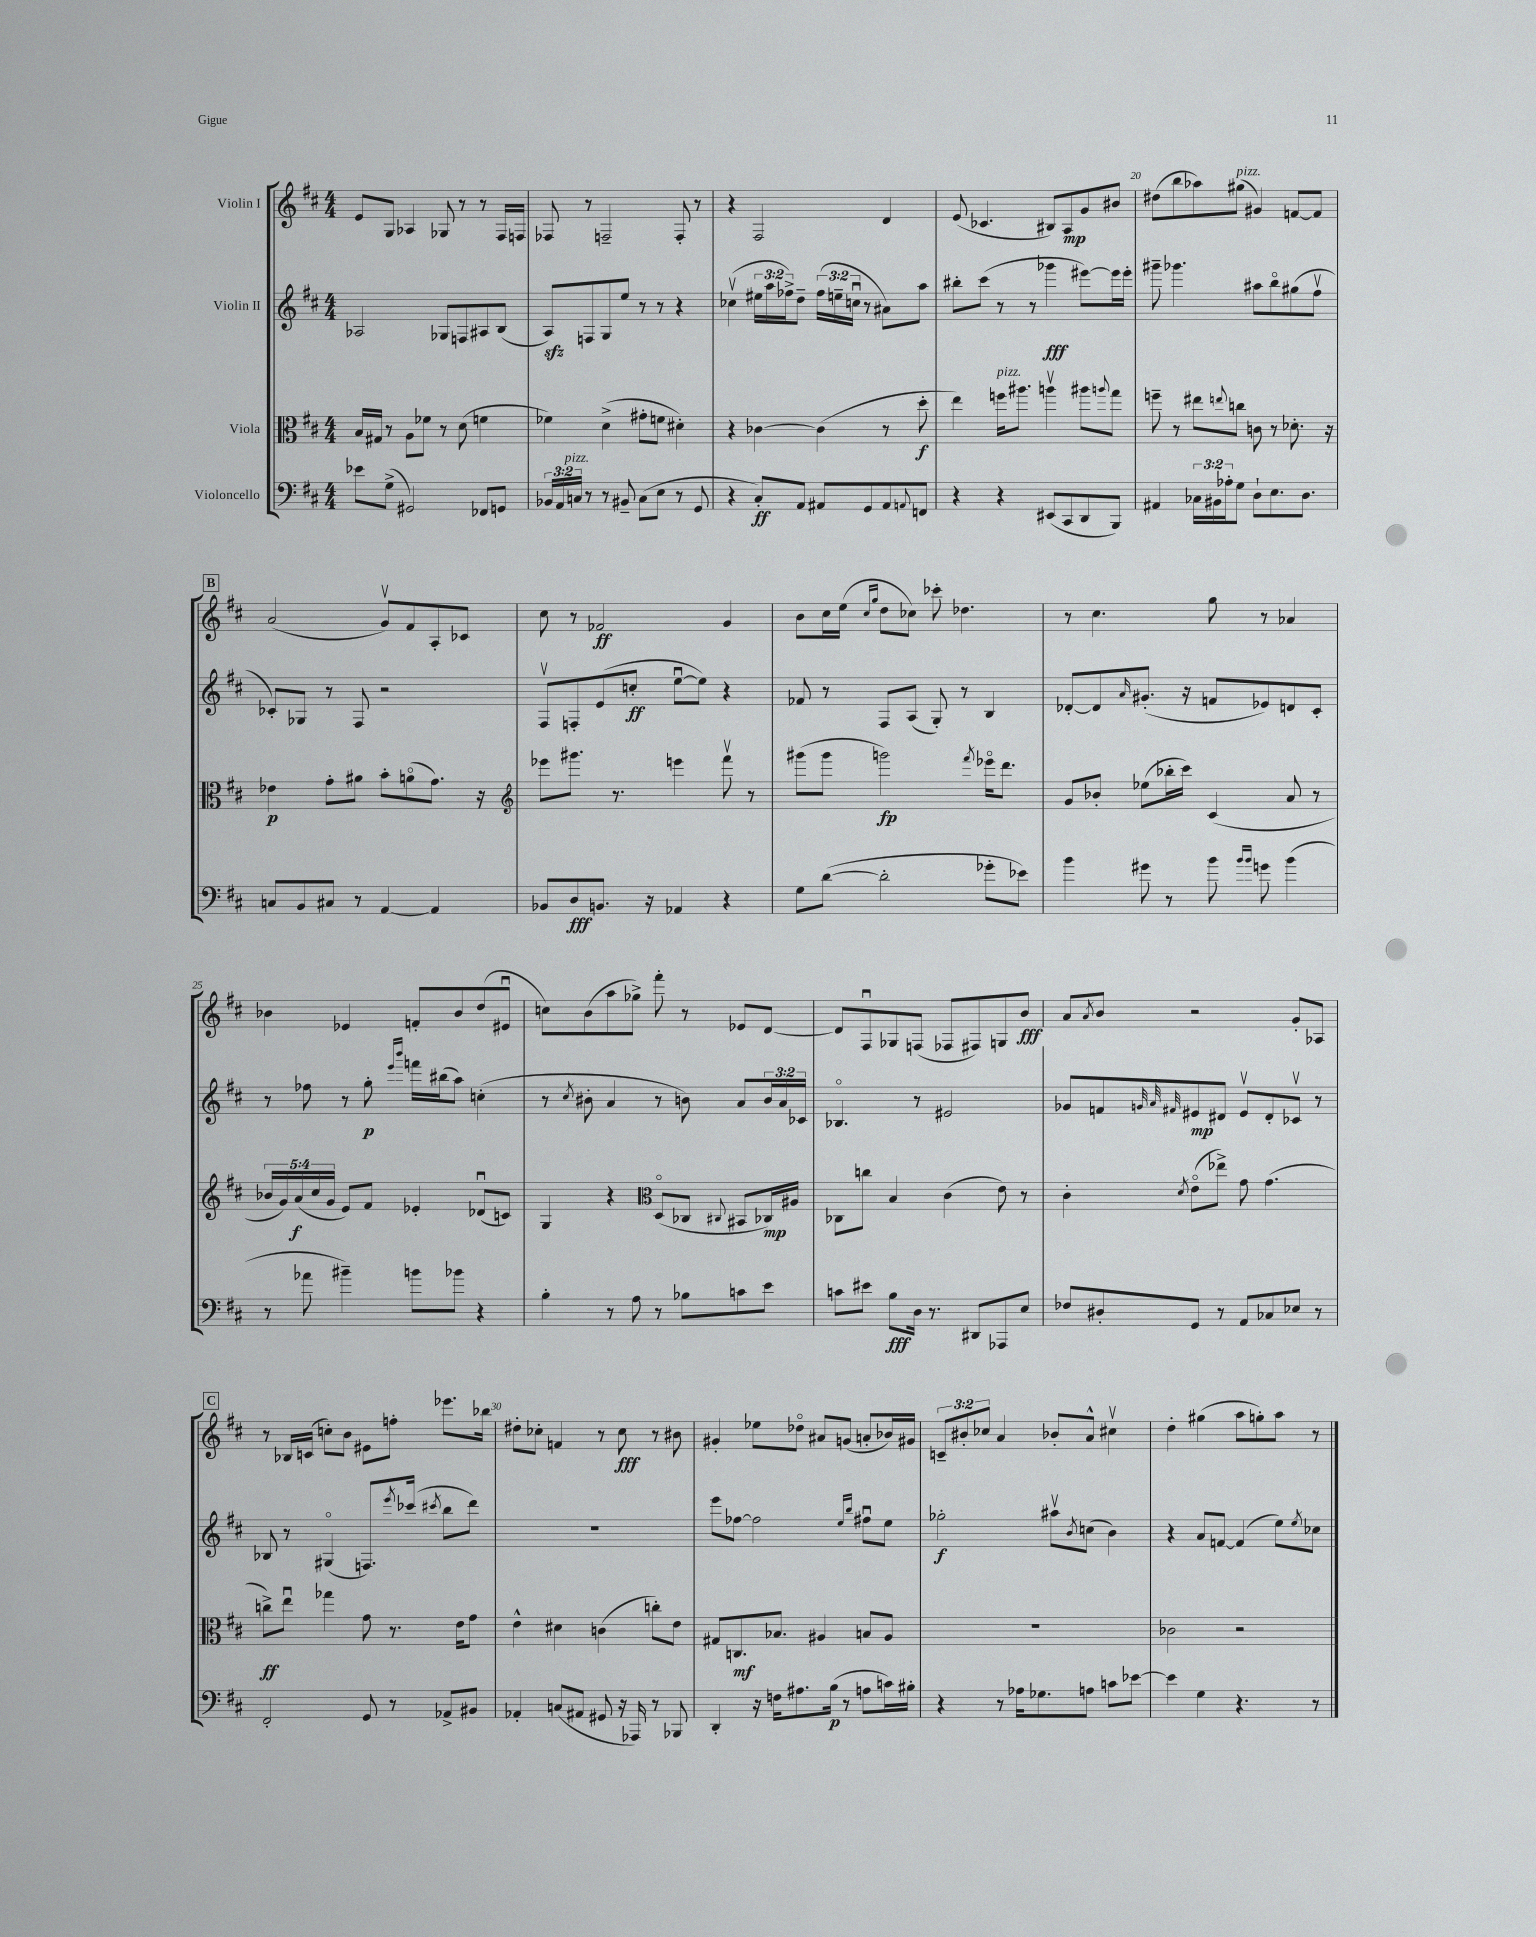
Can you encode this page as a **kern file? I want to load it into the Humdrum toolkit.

**kern	**kern	**kern	**kern
*staff4	*staff3	*staff2	*staff1
*clefF4	*clefC3	*clefG2	*clefG2
*k[f#c#]	*k[f#c#]	*k[f#c#]	*k[f#c#]
*M4/4	*M4/4	*M4/4	*M4/4
8e-\L	16B/LL	2A-/	8e/L
.	16G#/JJ	.	.
(8G^\J	8r	.	8G/J
2GG#/)	8A\L	.	4A-/
.	8f-\J	.	.
.	8r	8G-/L	8G-/
.	(8d\	8F/	8r
8FF-/L	4f\	8A#/	8r
8GG/J	.	(8B/J	16F#/LL
.	.	.	16F/JJ
=	=	=	=
24BB-/LL	4f-\)	8A/L)	8F-/
24AA/	.	.	.
24C/JJ	.	.	.
8r	.	8F/	8r
8r	(4d^\	8G/	2F~/
8BB#~/	.	8ee/J	.
(8C\L	8g#'\L	8r	.
8E\J	8f\J	8r	.
8r	4d#'\)	4r	8F'/
8GG/	.	.	8r
=	=	=	=
4r	4r	(4cc-v\	4r
8C#'/L)	[4c-\	24ee#\LL	2F#/
.	.	24aa\	.
.	.	24ff-^\J)	.
8AA/J	.	8dd~\J	.
8AA#/L	(4c-\]	(24ff-\LL	.
.	.	24ee~\	.
.	.	24ccu\JJ	.
8GG/	.	8r	.
8AA#/	8r	8a#\L)	4d/
8qqAA/	.	.	.
8FF/J	8dd'\	8aa\J	.
=	=	=	=
4r	4ee\)	8bb#'\L	(8e/
.	.	(8ccc#\J	4.c-/
4r	16ff\LK	8r	.
.	8.aa#\J	.	.
.	.	8r	.
(8EE#/L	4aav\	4ggg-\	8B#/L)
8CC#/	.	.	8A/
8DD/	8aa#\L	[8eee#\L)	8g/
.	8qqaa/	.	.
8BBB/J)	8gg\J	16eee#\]L	8b#/J
.	.	16eee#'\JJ	.
=	=	=	=
4AA#/	8ff~\	8ggg#~\	(8dd#\L
.	8r	4.ggg-\	8bb\
24C-\LL	8ee#\L	.	8aa-\)
24BB#\	.	.	.
24A-'\J	.	.	.
.	8qqee/	.	.
8G\J	8cc\J	.	(8gg#\J
8D`\L	8c\	8aa#\L	4g#/)
8.E\	8r	8bbo\	.
.	8.d-'\	(8gg#\	[8f/L
8.D\J	.	.	.
.	.	8ff#v\J	8f/]J
.	16r	.	.
=	=	=	=
8C/L	4e-\	8c-'/L)	(2a/
8BB/	.	8G-/J	.
8C#/J	8g'\L	8r	.
8r	8a#\J	8F#/	.
[4AA/	8b'\L	2r	8gv/L)
.	(8ao\	.	8f#/
4AA/]	8.g\J)	.	8A'/
.	.	.	8c-/J
.	16r	.	.
=	=	=	=
*	*clefG2	*	*
8BB-/L	8eee-\L	8F#v/L	8cc#\
8D/	8.ggg#\J	8F'/	8r
8.BB/J	.	(8e/	2f-/
.	8.r	.	.
.	.	8cc'/J	.
16r	.	.	.
4AA-/	4eee\	[8eeu\L	.
.	.	8ee\]J)	.
4r	8fff#v\	4r	4g/
.	8r	.	.
=	=	=	=
8G\L	(8ggg#\L	8f-/	8b\L
([8d\J	8ggg#\J	8r	16cc#\L
.	.	.	(16ee\JJ
.	.	.	16qqcc#/LL
.	.	.	16qqgg/JJ
2d'\]	2ggg\)	8F#/L	8dd\L
.	.	(8A/J	8cc-\J)
.	.	8G'/)	8ccc-'\
.	.	8r	4.dd-\
.	8qfff#/	.	.
8g-'\L	16eee-o\LK	4B/	.
.	8.ddd\J	.	.
8e-\J)	.	.	.
=	=	=	=
4b\	8g/L	[8d-'/L	8r
.	8b-'/J	8d-/]	4.cc#\
.	.	16qqa/	.
8g#\	(8ee-\L	(8.g#'/J	.
8r	16bb-'\L	.	.
.	16ccc#\JJ)	16r	.
8b\	(4c#/	8f/L	8gg\
16qqb/LL	.	.	.
16qqb/JJ	.	.	.
8g\	.	8e-/)	8r
(4b\	8a/	8d/	4a-/
.	8r	8c#'/J	.
=	=	=	=
8r	20b-/LL	8r	4b-\
.	20g/)	.	.
.	(20a/	.	.
8a-\	.	8ff-\	.
.	20cc#/	.	.
.	20g/JJ	.	.
4b#~\)	8e/L)	8r	4e-/
.	8f#/J	8gg'\	.
.	.	16qqeee/LL	.
.	.	16qqbbb/JJ	.
8b\L	4e-'/	16fff\LL	8f'/L
.	.	(16bb#\J	.
8b-\J	.	8aa\J)	8b-/
4r	(8d-u/L	(4cc'\	(8dd/
.	8c/J)	.	8e#u/J
=	=	=	=
4B'\	4G/	8r	8cc\L)
.	.	8qcc#/	.
.	.	8b#'\	(8b\
8r	4r	4a/	8aa\
8A\	.	.	8gg-^\J)
*	*clefC3	*	*
8r	(8Do/L	8r	8fff#'\
8B-\L	8C-/J	8b\)	8r
.	8qqC#/	.	.
8c\	8BB#/L	8a/L	8e-/L
8e\J	16C-/L)	24b/L	[8d/J
.	.	24a/	.
.	16A#/JJ	.	.
.	.	24c-/JJ	.
=	=	=	=
8c\L	8C-\L	4.B-o/	8d/]L
8e#\J	8cc\J	.	8F#u/
8B\L	4B/	.	8G-/
16D\Jk	.	8r	(8F/J
8.r	.	.	.
.	(4c#\	2e#/	8F-/L
8DD#/L	.	.	8F#/)
8AAA-/	8e\)	.	8G/
8E/J	8r	.	8b/J
=	=	=	=
8F-/L	4c#'\	8g-/L	8a/L
.	.	.	8qa/
8D#'/	.	8f/	8b/J
.	.	32qqg/	.
.	.	32qqa/	.
.	8qd/	32qqf#/	.
8GG/J	(8eo\L	8e#/	2r
8r	8ee-^\J)	8d#/J	.
8AA/L	8g\	8e#v/L	.
8C-/	(4.g\	8d#'/	.
8E-/J	.	8c-v/J	8g'/L
8r	.	8r	8A-/J
=	=	=	=
2FF#'/	8cc^\L)	8B-/	8r
.	8eeu\J	8r	16B-/LL
.	.	.	(16c/JJ
.	4gg-\	(4G#o/	8cc'\L)
.	.	.	8b\J
8GG/	8g\	8.F/L)	8e#\L
8r	8.r	.	8ff'\J
.	.	8qeee/	.
.	.	(16ccc-/Jk	.
.	.	8qccc#/	.
8AA-^/L	.	8bb\L	8.eee-\L
.	16e\LK	.	.
8BB#/J	8g\J	8ddd\J)	.
.	.	.	16bb-\Jk
=	=	=	=
4AA-'/	4e^^\	1r	8dd#'\L
.	.	.	8cc-'\J
(8C/L	4d#\	.	4f/
8AA#/J	.	.	.
8GG#/	(4c\	.	8r
16r	.	.	8cc-\
16AAA-/)	.	.	.
8r	8cc'\L)	.	8r
8BBB-/	8e\J	.	8b#\
=	=	=	=
4DD'/	8G#/L	8eee\L	4g#'/
.	8.C/	[8ff-\J	.
16r	.	2ff-\]	8ee-\L
16F\LK	8.B-/J	.	.
8.A#\	.	.	8dd-o\J
.	4A#/	.	8a#/L
(16B\Jk	.	.	.
8r	.	.	(8g/J
.	.	16qqee/LL	.
.	.	16qqbb/JJ	.
8A\L	8B/L	8ff#u\L	8a'/L
16c\L)	8A#/J	8ee\J	16b-/L)
16B#'\JJ	.	.	16g#/JJ
=	=	=	=
4r	1r	2gg-'\	12c~/L
.	.	.	12b#'/
.	.	.	12cc-/J
8r	.	.	4a/
16A-\LK	.	.	.
8.G-\	.	.	.
.	.	8aa#v\L	8b-'/L
.	.	8qb/	.
8A\J	.	(8cc\J	8a^^/J
8c\L	.	4b\)	4cc#v\
[8e-\J	.	.	.
=	=	=	=
4e-\]	2c-\	4r	4dd'\
4G\	.	8a/L	(4gg#\
.	.	[8f/J	.
4.r	2r	(4f/]	8aa\L
.	.	.	8gg'\)
.	.	8ee\L)	8aa\J
.	.	8qee/	.
8r	.	8cc-\J	8r
==	==	==	==
*-	*-	*-	*-
